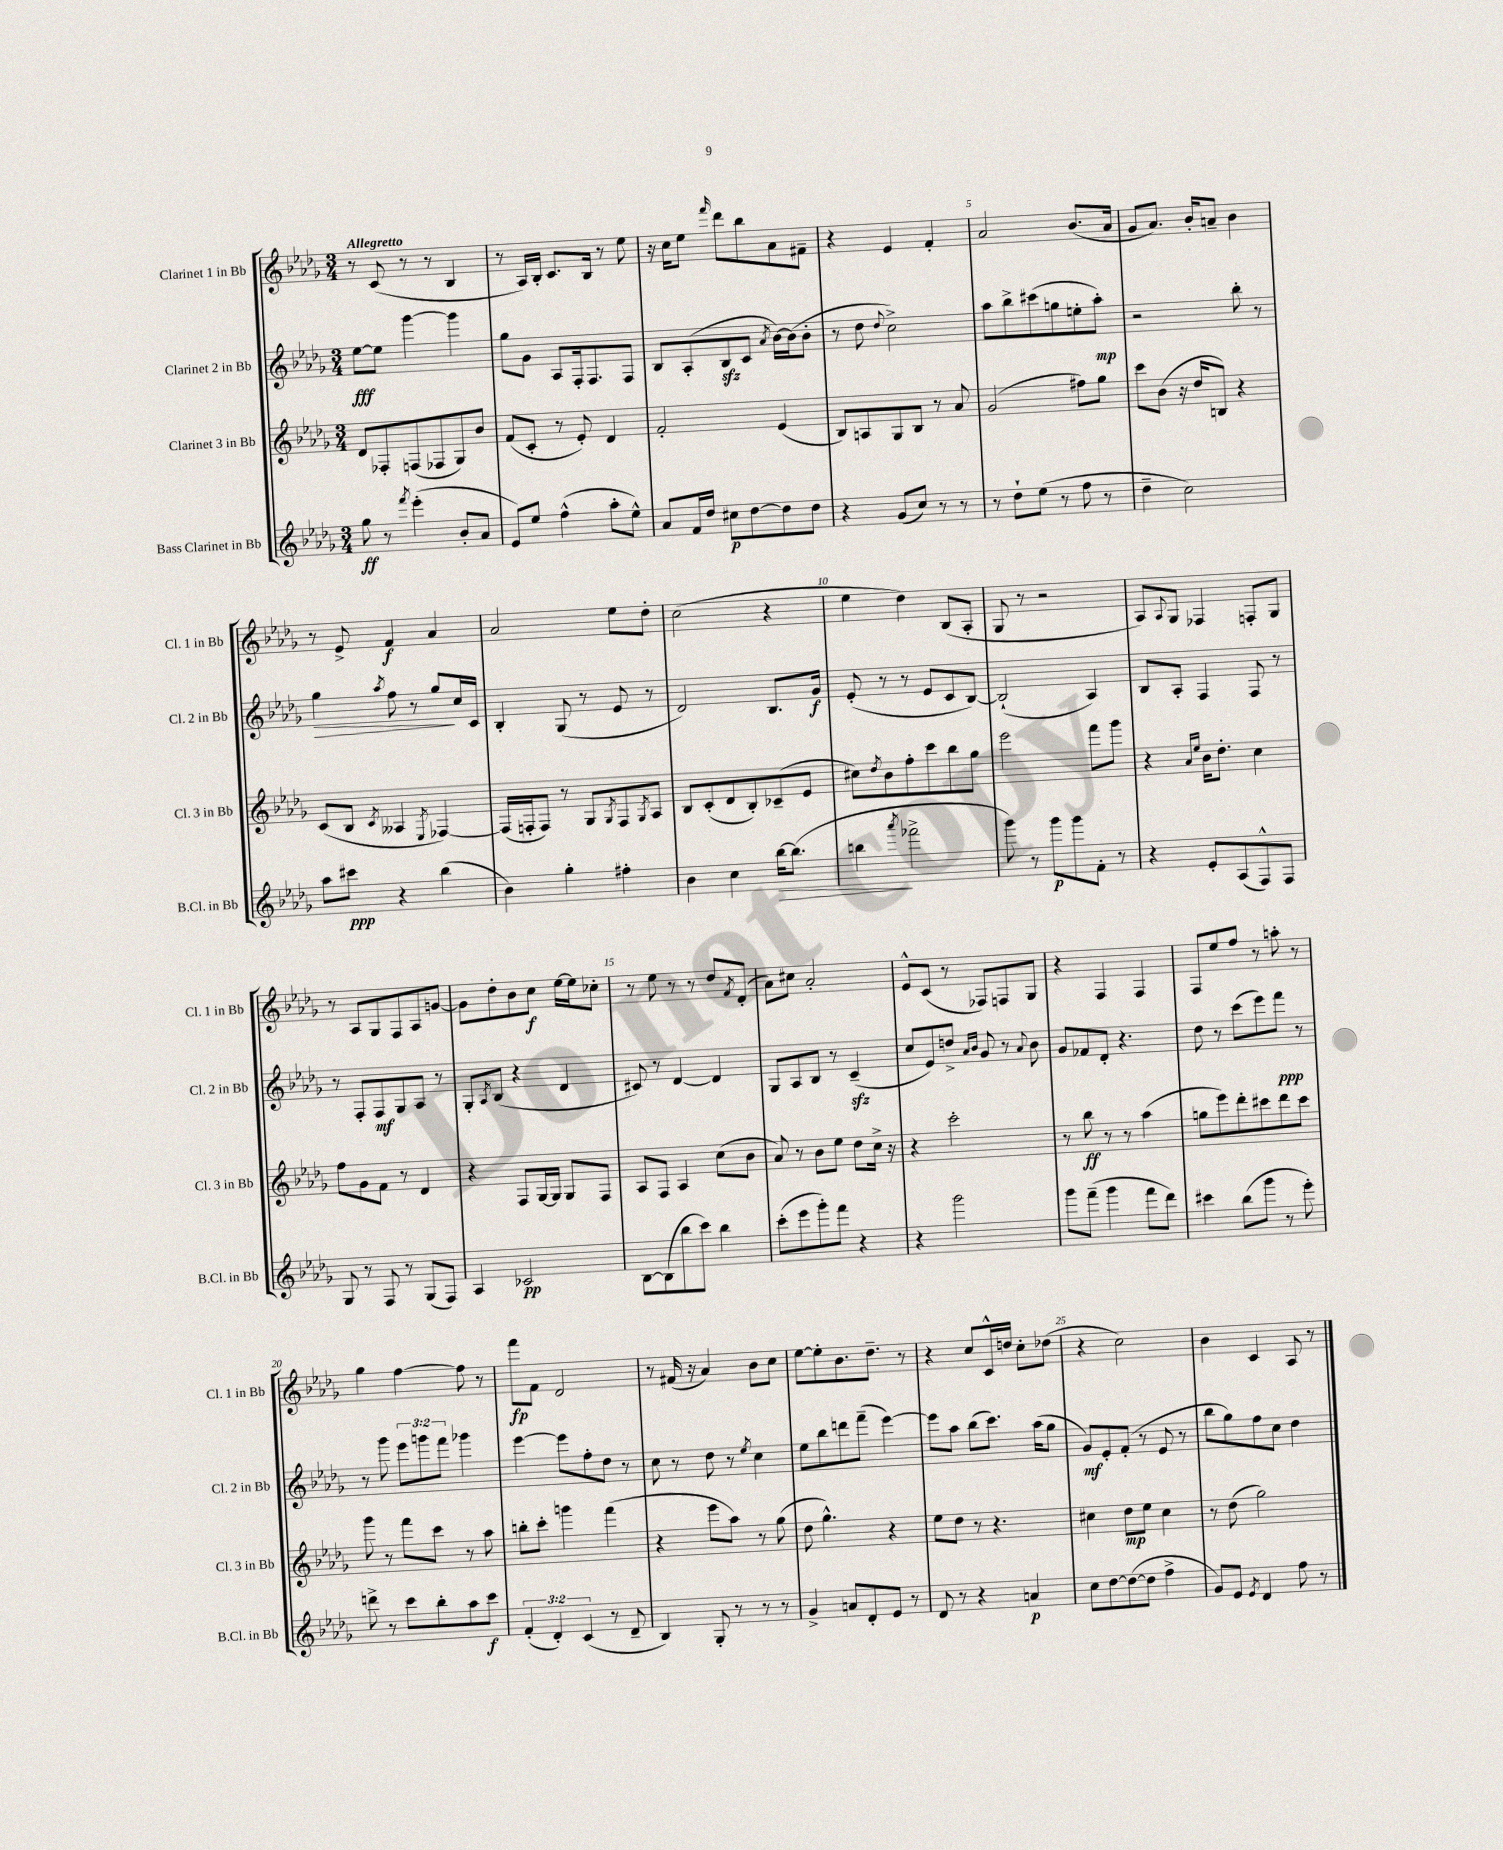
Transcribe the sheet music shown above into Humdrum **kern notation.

**kern	**kern	**kern	**kern
*staff4	*staff3	*staff2	*staff1
*clefG2	*clefG2	*clefG2	*clefG2
*k[b-e-a-d-g-]	*k[b-e-a-d-g-]	*k[b-e-a-d-g-]	*k[b-e-a-d-g-]
*M3/4	*M3/4	*M3/4	*M3/4
8gg-\	8d-/L	[8ee-\L	8r
8r	8F-'/	8ee-\]J	(8c/
8qfff/	.	.	.
(4eee-'\	(8F/	[4ggg-\	8r
.	8F-/	.	8r
8b-'/L	8G-/)	4ggg-\]	4B-/
8a-/J	8b-/J	.	.
=	=	=	=
8e-/L)	(8f/L	8gg-\L	8r
8ee-/J	8c'/J	8g-\J	16A-/LL)
.	.	.	16B-'/JJ
(4ff^^\	8r	8A-/L	8.c/L
.	8e-'/)	16F'/k	.
.	.	8.F/	16B-/Jk
8aa-'\L	4d-/	.	8r
8ee-^^\J)	.	8F/J	8ee-\
=	=	=	=
8a-/L	2f'/	8B-/L	16r
.	.	.	16cc\LK
16f/L	.	(8A-'/	8ee-\J
16dd-/JJ	.	.	.
.	.	.	16qqfff/
8cc#\L	.	8B-/	8ddd-\L
[8dd-\	.	8c/J	8bb-\
.	.	8qa-/	.
8dd-\]	(4e-/	[16b-\LL)	8a-\
.	.	(16b-\]J	.
8dd-\J	.	8b-'\J	8f#~\J
=	=	=	=
4r	8B-/L)	8r	4r
.	8A/	8dd-\	.
.	.	8qqdd-/	.
(8g-/L	8G-/	2cc^\)	4e-/
8cc/J)	8B-/J	.	.
8r	8r	.	4f'/
8r	8a-/	.	.
=	=	=	=
8r	(2g-/	8aa-\L	2a-/
8dd-`\L	.	8bb-^\	.
(8ee-\J	.	(8ccc#\	.
8r	.	8gg\	.
8ff\	8ff#\L)	8ee'\	(8.b-/L
8r	8gg-\J	8aa-'\J)	.
.	.	.	16a-/Jk
=	=	=	=
4dd-~\	8ccc\L	2r	8g-/L
.	(8b-\J	.	8.a-/J)
2cc\)	16r	.	.
.	16dd-/LK	.	16b-'/LK
.	8B/J)	.	8a~/J
.	4r	8bb-'\	4b-\
.	.	8r	.
=	=	=	=
8aa-\L	(8c/L	4gg-\	8r
8ccc#\J	8B-/J	.	8e-^/
.	8qc/	8qaa-/	.
4r	4A--/	8ff\	4f/
.	.	8r	.
.	8qE-/	.	.
(4bb-\	[4F-/)	8gg-/L	4a-/
.	.	16cc/L	.
.	.	16c/JJ	.
=	=	=	=
4b-\)	(16F-/]LL	4B-'/	2a-/
.	16F'/J	.	.
.	8F/J)	.	.
4gg-'\	8r	(8G-/	.
.	8G-/L	8r	.
.	8qG-/	.	.
4ff#'\	8F/	8e-/	8ee-\L
.	8qG-/	.	.
.	8A-/J	8r	8dd-'\J
=	=	=	=
4b-\	8B-/L	2d-/)	(2cc\
.	(8c'/	.	.
4cc\	8d-/	.	.
.	8B-'/)	.	.
[16bb-\LK	(8c-~/	8.B-/L	4r
(8.bb-\]J	.	.	.
.	8e-/J	.	.
.	.	16g-/Jk	.
=	=	=	=
4bb\	8cc#\L)	(8e-'/	4ee-\
.	8qdd-/	.	.
.	8b-\	8r	.
8qaaa-/	.	.	.
2fff-^\	8ff'\	8r	4dd-\)
.	8ccc\	8e-/L	.
.	8bb-\	8c/	(8B-/L
.	8gg-\J	[8B-/J)	8A-'/J
=	=	=	=
8ggg-\)	2eee-\	(2B-`/]	8G-/
8r	.	.	8r
8ggg-\L	.	.	2r
8ggg-\	.	.	.
8f'\J	8fff\L	4A-/)	.
8r	8ggg-\J	.	.
=	=	=	=
4r	4r	8B-/L	8A-/L)
.	.	.	8qqA-/
.	.	8A-'/J	8G-/J
.	16qqa-/LL	.	.
.	16qqee-/JJ	.	.
8e-'/L	16b-\LK	4F/	4F-/
.	8.dd-'\J	.	.
(8A-/	.	.	.
8F^^/)	4cc\	8F/	8F'/L
8F/J	.	8r	8G-/J
=	=	=	=
8G-/	8ff\L	8r	8r
8r	8g-\	8F'/L	8A-/L
8F/	8f\J	8F/	8G-/
8r	8r	8G-/	8F/
(8G-/L	4d-/	8A-/J	8A-/
8F/J)	.	8r	[8g/J
=	=	=	=
4A-/	4r	8G-'/L	8g\]L
.	.	8qA-/	.
.	.	(8B-/J	8dd-'\
2c-/	8F/L	4r	8b-\
.	[16G-/L	.	8cc\J
.	16G-/]JJ	.	.
.	8G-/L	4d-/	[16ee-\LL
.	.	.	16ee-\]J
.	8F/J	.	8cc-'\J
=	=	=	=
[8B-\L	8A-/L	8c#/)	8r
(8B-\]	8F/J	8r	8ee-\
8bb-\	4A-/	[4d-/	8r
8ccc\J)	.	.	8r
4bb-\	(8cc\L	4d-/]	8dd-/L
.	.	.	8qf/
.	8b-\J	.	(8d-'/J
=	=	=	=
(8ccc'\L	8a-/)	8G-/L	8a-\L)
8eee-\	8r	8A-/	8cc#\J
8ggg-'\)	8b-\L	8B-/J	2a-'/
8fff\J	8ee-\J	8r	.
4r	8dd-\L	(4c~/	.
.	16cc^\Jk	.	.
.	16r	.	.
=	=	=	=
4r	4r	8cc/L	8e-^^/L
.	.	8e-/)	(8c/J
2ggg-\	2ccc'\	8dd^/J	8r
.	.	16qqa-/LL	.
.	.	16qqb-/JJ	.
.	.	8g-/	8F-/L)
.	.	8r	8F/
.	.	8qqa-/	.
.	.	8b-\	8G-/J
=	=	=	=
8ggg-\L	8r	8g-/L	4r
(8fff~\J	8bb-\	8f-/	.
4ggg-\	8r	8d-'/J	4F/
.	8r	4.r	.
8fff\L	(4aa-\	.	4F/
8ddd-\J)	.	.	.
=	=	=	=
4ccc#\	8gg\L	8dd-\	8F/L
.	8eee-\)	8r	8ee-/
(8bb-\L	8ddd-'\	(8ccc\L	8ff/J
8ggg-\J	8ccc#\	8eee-\)	8r
8r	8ddd-\	8fff\J	8aa'\
8eee-'\)	8ccc#\J	8r	8r
=	=	=	=
8ddd^\	8ggg-\	8r	4gg-\
8r	8r	8ggg-\	.
8ccc\L	8fff\L	12eee-\L	[4ff\
.	.	12ggg\	.
8bb-'\	8ccc\J	.	.
.	.	12fff\J	.
8aa-\	8r	4ggg-\	8ff\]
8ccc\J	8aa-\	.	8r
=	=	=	=
(6f'/	8bb'\L	[4eee-\	8fff\L
.	8ccc'\J	.	8f\J
6d-'/)	.	.	.
.	4ggg\	8eee-\]L	2d-/
(6c/	.	.	.
.	.	8ff'\	.
8r	(4fff\	8dd-\J	.
8d-~/	.	8r	.
=	=	=	=
4B-/)	4r	8cc\	8r
.	.	8r	(16f#/
.	.	.	16r
8G-'/	8eee-\L	8dd-\	4a-/)
8r	8aa-\J)	8r	.
.	.	8qee-/	.
8r	8r	4cc\	8b-\L
8r	(8gg-\	.	8cc\J
=	=	=	=
4g-^/	8dd-\	8ee-\L	[8ee-\L
.	4.gg-^^\)	8bb-\	8ee-'\]
8a/L	.	8ddd\	8.b-\
8d-'/	.	(8fff~\J	.
.	.	.	8.dd-~\J
8e-/J	4r	[4eee-\)	.
8r	.	.	8r
=	=	=	=
8d-/	8ee-\L	8eee-\]L	4r
8r	8dd-\J	8aa-\J	.
4r	8r	(8bb-\L	8cc/L
.	4.r	8.ccc\J)	16c^^/L
.	.	.	16dd/JJ
4a/	.	.	8cc'\L
.	.	(16aa-\LK	.
.	.	8gg-\J	(8dd-\J
=	=	=	=
8cc\L	4cc#\	8g-/L)	4r
[8dd-\	.	8e-'/	.
(8dd-\_	8dd-\L	(8f'/J	2cc\)
8dd-\]J	8ee-\J	8r	.
4ff^\	4cc#\	8e-/	.
.	.	8r	.
=	=	=	=
8g-/L)	8r	8bb-\L	4b-\
8e-/J	(8dd-\	8gg-\)	.
8qe-/	.	.	.
4d-/	2gg-\)	8ff\	4c/
.	.	8cc\J	.
8ff\	.	4dd-\	8A-/
8r	.	.	8r
==	==	==	==
*-	*-	*-	*-
